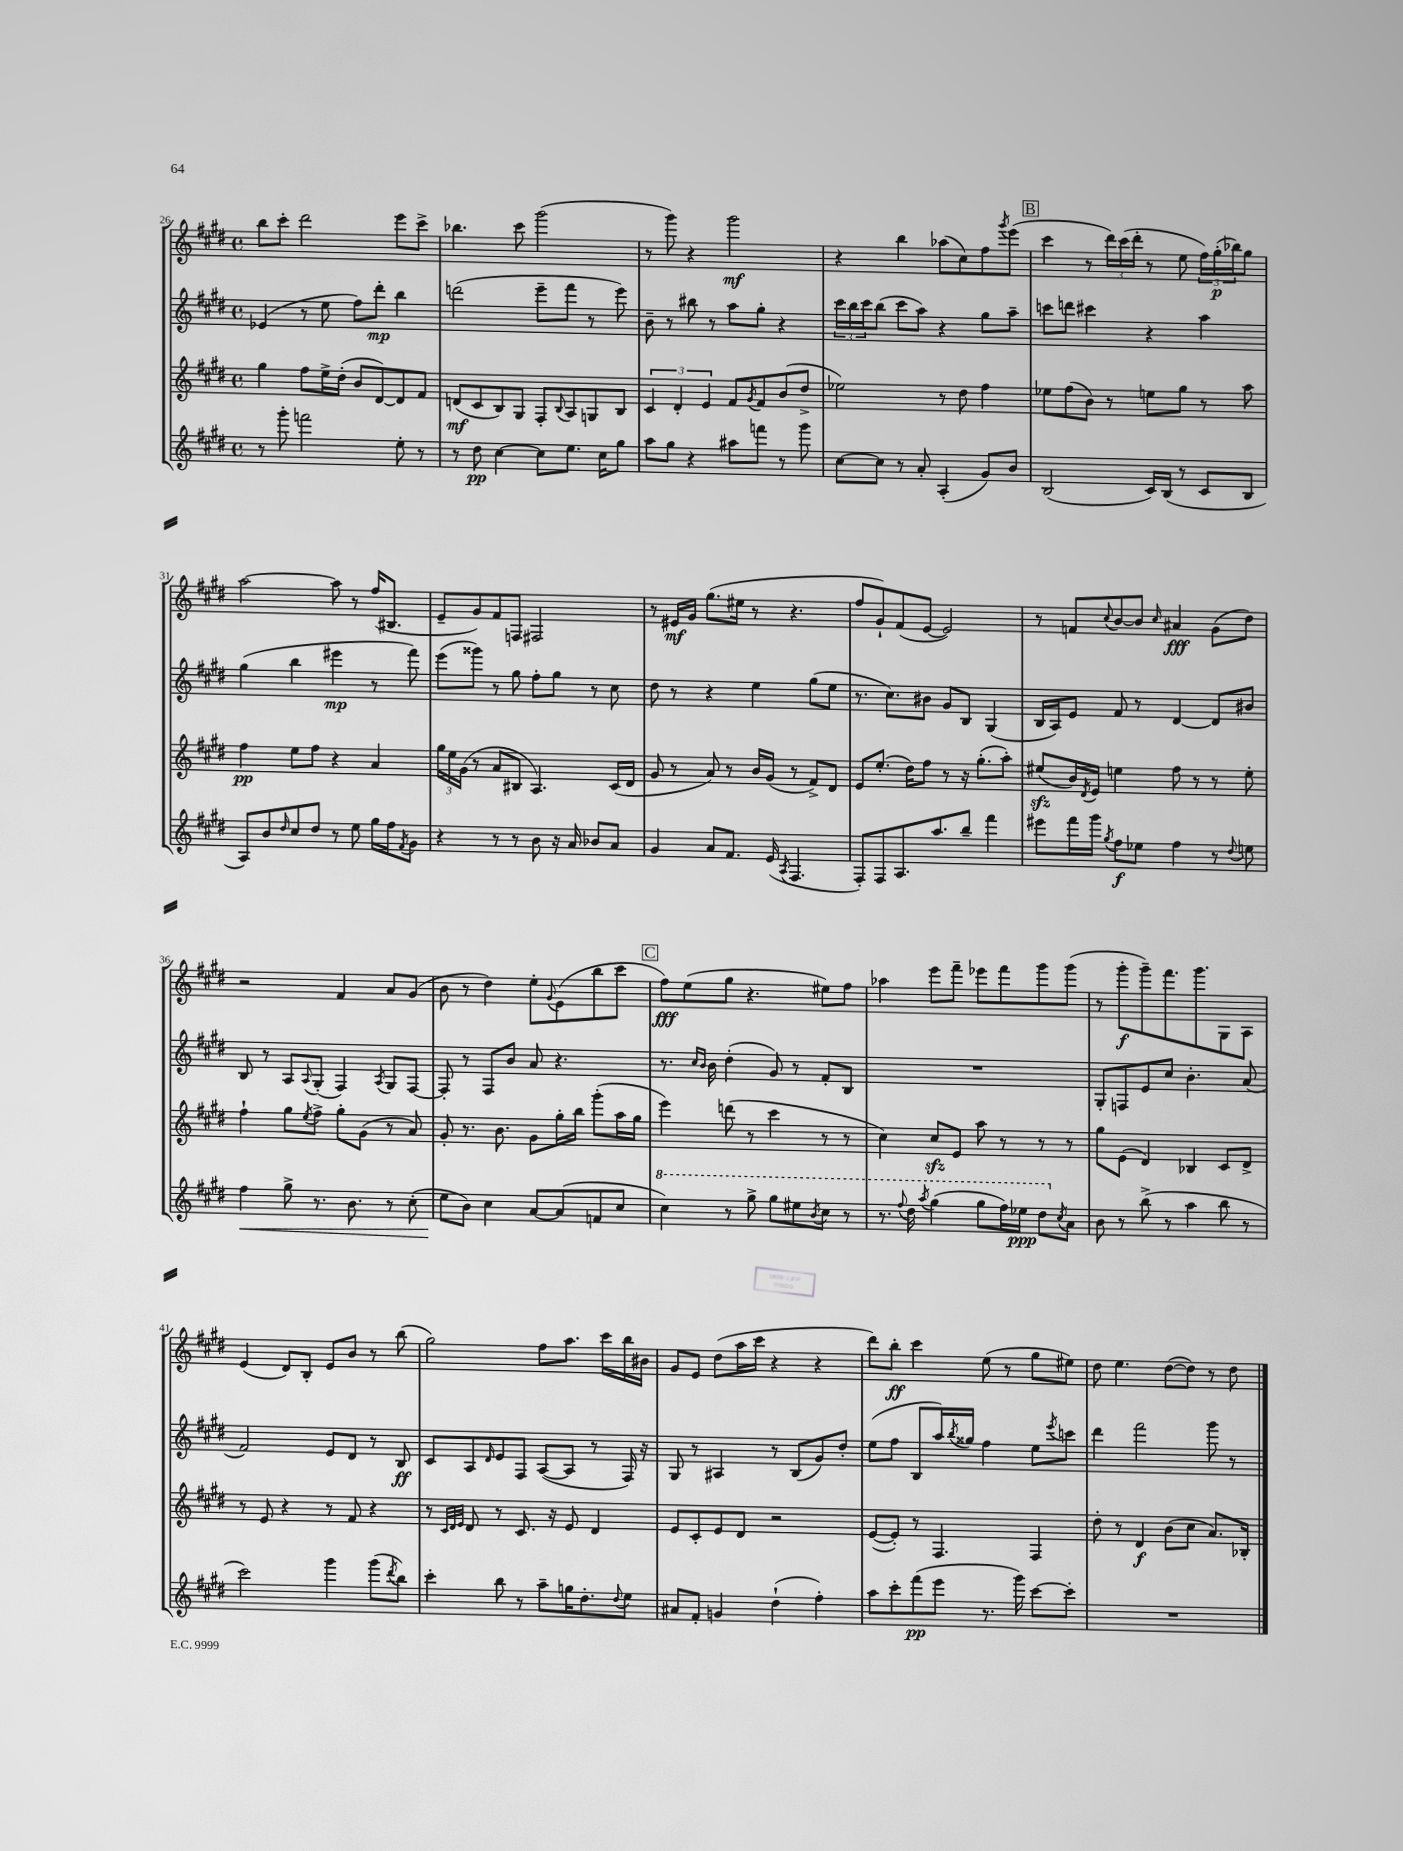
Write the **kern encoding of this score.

**kern	**dynam	**kern	**dynam	**kern	**dynam	**kern	**dynam
*part4	*part4	*part3	*part3	*part2	*part2	*part1	*part1
*staff4	*staff4	*staff3	*staff3	*staff2	*staff2	*staff1	*staff1
*clefG2	*	*clefG2	*	*clefG2	*	*clefG2	*
*k[f#c#g#d#]	*	*k[f#c#g#d#]	*	*k[f#c#g#d#]	*	*k[f#c#g#d#]	*
*M4/4	*	*M4/4	*	*M4/4	*	*M4/4	*
*met(c)	*	*met(c)	*	*met(c)	*	*met(c)	*
=26	=26	=26	=26	=26	=26	=26	=26
8r	.	4gg#\	.	(4e-X/	.	8bb\L	.
8ggg#'\	.	.	.	.	.	8ccc#'\J	.
2fffn\	.	8ff#\L	.	8r	.	2ddd#\	.
.	.	16ee^\L	.	8ee\	.	.	.
.	.	(16dd#'\JJ	.	.	.	.	.
.	.	8b/L	.	8ff#\L)	.	.	.
.	.	[8d#/)	.	8ddd#'\J	mp	.	.
8ee'\	.	8d#/]	.	4bb\	.	8eee\L	.
8r	.	8f#/J	.	.	.	8ccc#^\J	.
=27	=27	=27	=27	=27	=27	=27	=27
8r	.	(8dn/L	mf	(2dddn\	.	4.bb-X\	.
8dd#\	pp	8c#/	.	.	.	.	.
[4cc#\	.	8B/)	.	.	.	.	.
.	.	8G#/J	.	.	.	8ccc#\	.
8cc#\L]	.	8F#'/L	.	8eee~\L	.	(2ggg#\	.
.	.	8qqB/	.	.	.	.	.
8.ee\J	.	8A/	.	8fff#\J	.	.	.
.	.	8Gn/	.	8r	.	.	.
16cc#\KL	.	.	.	.	.	.	.
8gg#\J	.	8B/J	.	8eee\)	.	.	.
=28	=28	=28	=28	=28	=28	=28	=28
8aa\L	.	6c#/	.	8b~\	.	8r	.
8gg#\J	.	.	.	8r	.	8ggg#\)	.
.	.	6d#'/	.	.	.	.	.
4r	.	.	.	8bb#X\	.	4r	.
.	.	6e/	.	.	.	.	.
.	.	.	.	8r	.	.	.
8aa#X\L	.	8f#/L	.	8aa\L	.	2ggg#\	mf
.	.	8qg#/	.	.	.	.	.
8fffn\J	.	8f#/	.	8gg#'\J	.	.	.
8r	.	(8b/	.	4r	.	.	.
8ggg#\	.	8dd#^/J	.	.	.	.	.
=29	=29	=29	=29	=29	=29	=29	=29
[8cc#\L	.	2ee-X\)	.	24ccc#\LL	.	4r	.
.	.	.	.	24bb\	.	.	.
.	.	.	.	24ccc#\J	.	.	.
8cc#\J]	.	.	.	(8bb\J	.	.	.
8r	.	.	.	8ccc#\L	.	4bb\	.
8a'/	.	.	.	8aa\J)	.	.	.
(4A'/	.	8r	.	4r	.	(8aa-X\L	.
.	.	8dd#\	.	.	.	8cc#\)	.
8g#/L)	.	4ff#\	.	8gg#\L	.	8ff#\	.
.	.	.	.	.	.	8qggg#/	.
8b/J	.	.	.	8aa~\J	.	(8eee\J	.
!!LO:REH:place=s1:t=B
=30	=30	=30	=30	=30	=30	=30	=30
(2B/	.	8ee-X\L	.	8cccn\L	.	4ccc#\	.
.	.	(8ff#\	.	8dddn\J	.	.	.
.	.	8b\J)	.	4ccc#X\	.	8r	.
.	.	8r	.	.	.	24ddd#\LL)	.
.	.	.	.	.	.	(24ccc#\	.
.	.	.	.	.	.	24ddd#'\JJ	.
16c#/LL)	.	8een\L	.	4r	.	8r	.
(16B/JJ	.	.	.	.	.	.	.
8r	.	8gg#\J	.	.	.	8ee\	.
8c#/L	.	8r	.	4aa\	.	24ff#\LL)	.
.	.	.	.	.	.	(24gg#'\	p
.	.	.	.	.	.	24bb-X\J)	.
8B/J	.	8aa\	.	.	.	8gg#\J	.
!!LO:LB:g=z
=31	=31	=31	=31	=31	=31	=31	=31
8A/L)	.	4ff#\	pp	(4gg#\	.	[2aa\	.
8b/	.	.	.	.	.	.	.
16qqdd#/	.	.	.	.	.	.	.
8cc#/	.	8ee\L	.	4bb\	.	.	.
8dd#/J	.	8ff#\J	.	.	.	.	.
8r	.	4r	.	4eee#X\	mp	8aa\]	.
8ee\	.	.	.	.	.	8r	.
16gg#\LL	.	4a/	.	8r	.	(16ff#/KL	.
16ff#\J	.	.	.	.	.	8.B#X/J	.
8qf#/	.	.	.	.	.	.	.
8g#\J	.	.	.	8fff#\)	.	.	.
=32	=32	=32	=32	=32	=32	=32	=32
4r	.	24gg#\LL	.	(8eee\L	.	8e~/L	.
.	.	24ee\	.	.	.	.	.
.	.	(24g#\JJ	.	.	.	.	.
.	.	8r	.	8ggg##X\J)	.	8g#/)	.
8r	.	8a/L	.	8r	.	8f#/	.
8r	.	8B#X/J	.	8gg#\	.	8Fn/J	.
8b\	.	4.A/)	.	8ff#'\L	.	2F#X/	.
16r	.	.	.	8gg#\J	.	.	.
16a/	.	.	.	.	.	.	.
8b-X/L	.	.	.	8r	.	.	.
8a/J	.	(16c#/LL	.	8cc#\	.	.	.
.	.	16d#/JJ	.	.	.	.	.
=33	=33	=33	=33	=33	=33	=33	=33
4g#/	.	8g#/	.	8dd#\	.	8r	.
.	.	8r	.	8r	.	16e#X/LL	mf
.	.	.	.	.	.	16g#/JJ	.
8a/L	.	8a/)	.	4r	.	(8.gg#\L	.
8.f#/J	.	8r	.	.	.	.	.
.	.	.	.	.	.	16ee#X\Jk	.
.	.	16b/LL	.	4ee\	.	8r	.
(16e/	.	(16g#/JJ	.	.	.	.	.
8qA/	.	.	.	.	.	.	.
4.F#/	.	8r	.	.	.	4.r	.
.	.	8f#^/L)	.	(8gg#\L	.	.	.
.	.	8d#/J	.	8ee\J	.	.	.
=34	=34	=34	=34	=34	=34	=34	=34
8F#'/L)	.	8e/L	.	8.r	.	8ff#/L	.
8F#/	.	(8.ee'/J	.	.	.	8g#`/)	.
.	.	.	.	8.cc#\L)	.	.	.
8.A/	.	.	.	.	.	(8f#/	.
.	.	16dd#\KL)	.	.	.	.	.
.	.	8ff#\J	.	8b#X\J	.	[8e/J	.
8.aa/	.	.	.	.	.	.	.
.	.	8r	.	8g#/L	.	2e/])	.
8bb~/J	.	16r	.	8B/J	.	.	.
.	.	(8.gg#'\L	.	.	.	.	.
4fff#\	.	.	.	(4G#/	.	.	.
.	.	8aa'\J)	.	.	.	.	.
=35	=35	=35	=35	=35	=35	=35	=35
8eee#X\L	.	(8ee#Xzz/L	.	16B/LL	.	8r	.
.	.	.	.	16A/J)	.	.	.
16fff#\L	.	16b/L)	.	8e/J	.	8fn/L	.
.	.	8qd#/	.	.	.	.	.
16ggg#\JJ	.	16e/JJ	.	.	.	.	.
8qgg#/	.	.	.	.	.	8qqcc#/	.
8ff#\L	f	4een\	.	8f#/	.	[8b/	.
8ee-X\J	.	.	.	8r	.	8b/J]	.
.	.	.	.	.	.	16qqcc#/	.
4ff#\	.	8ff#\	.	[4d#/	.	4a#X/	fff
.	.	8r	.	.	.	.	.
8r	.	8r	.	8d#/L]	.	(8g#\L	.
8qqdd#/	.	.	.	.	.	.	.
8een\	.	8ee'\	.	8b#X/J	.	8dd#\J)	.
!!LO:LB:g=z
=36	=36	=36	=36	=36	=36	=36	=36
!	!LO:HP:b	!	!	!	!	!	!
4ff#\	<	4ff#`\	.	8B/	.	2r	.
.	.	.	.	8r	.	.	.
8gg#^\	.	8gg#\L	.	8A/L	.	.	.
.	.	8qee/	.	8qqA/	.	.	.
8.r	.	8ff#^\J	.	(8G#'/J	.	.	.
.	.	8gg#'\L	.	4F#/)	.	4f#/	.
8.b\	.	.	.	.	.	.	.
.	.	(8g#\J	.	.	.	.	.
.	.	.	.	8qA/	.	.	.
8r	.	8r	.	8G#/L	.	8a/L	.
(8cc#'\	.	8a/)	.	[8F#/J	.	(8g#/J	.
=37	=37	=37	=37	=37	=37	=37	=37
8ee\L	.	8g#'/	.	8F#'/]	.	8b\	.
8b\J)	[	8.r	.	8r	.	8r	.
4cc#\	.	.	.	8F#/L	.	4dd#\)	.
.	.	8.b\	.	.	.	.	.
.	.	.	.	8b/J	.	.	.
[8a/L	.	8g#\L	.	8a/	.	8ee'\L	.
.	.	.	.	.	.	8qqg#/	.
(8a/]	.	16gg#'\L	.	4.r	.	(8e\	.
.	.	16bb\JJ	.	.	.	.	.
8fn/	.	(8ggg#'\L	.	.	.	8bb\	.
8cc#/J	.	16aa\L	.	.	.	8ccc#\J	.
.	.	16gg#\JJ	.	.	.	.	.
!!LO:REH:place=s1:t=C
=38	=38	=38	=38	=38	=38	=38	=38
*8va	*	*	*	*	*	*	*
4ccc#\)	.	4eee\)	.	8.r	.	8ff#\L)	fff
.	.	.	.	.	.	(8ee\	.
.	.	.	.	16qqcc#/LL	.	.	.
.	.	.	.	16qqb/JJ	.	.	.
.	.	.	.	16b\	.	.	.
8r	.	(8dddn\	.	(4dd#'\	.	8gg#\J	.
8ggg#^\	.	8r	.	.	.	4.r	.
8ggg#\L	.	4ccc#\	.	8g#/)	.	.	.
8eee#X\	.	.	.	8r	.	.	.
8qbb/	.	.	.	.	.	.	.
8ccc#\J	.	8r	.	8f#'/L	.	8ee#X\L)	.
8r	.	8r	.	8B/J	.	8ff#\J	.
=39	=39	=39	=39	=39	=39	=39	=39
8.r	.	4cc#\)	.	1r	.	4aa-X\	.
8qqfff#/	.	.	.	.	.	.	.
16ddd#\	.	.	.	.	.	.	.
8qaaa/	.	.	.	.	.	.	.
(4ggg#\	.	8cc#zz/L	.	.	.	8eee\L	.
.	.	8e/J	.	.	.	8fff#~\J	.
8ggg#\L	.	8aa\	.	.	.	8eee-X\L	.
16fff#\L)	.	8r	.	.	.	8fff#\	.
16eee-X\JJ	ppp	.	.	.	.	.	.
8ddd#\L	.	8r	.	.	.	8ggg#\	.
*X8va	*	*	*	*	*	*	*
8qcc#/	.	.	.	.	.	.	.
8a\J	.	8r	.	.	.	(8ggg#\J	.
=40	=40	=40	=40	=40	=40	=40	=40
8b\	.	8gg#\L	.	8G#'/L	.	8r	.
8r	.	(8e\J	.	8Fn/	.	8ggg#'\L	f
(8bb^\	.	4d#/)	.	8e/	.	8ggg#~\)	.
8r	.	.	.	8cc#/J	.	8.fff#\	.
4aa\	.	4B-X/	.	4.b'\	.	.	.
.	.	.	.	.	.	8.ggg#\	.
8bb\	.	8c#/L	.	.	.	8G#\	.
8r	.	8d#^/J	.	(8a/	.	8A\J	.
!!LO:LB:g=z
=41	=41	=41	=41	=41	=41	=41	=41
2ccc#\)	.	8r	.	2f#/)	.	(4e/	.
.	.	8e/	.	.	.	.	.
.	.	4r	.	.	.	8d#/L)	.
.	.	.	.	.	.	8B'/J	.
4ggg#\	.	8r	.	8e/L	.	8e/L	.
.	.	8f#/	.	8d#/J	.	8b/J	.
(8ggg#\L	.	4r	.	8r	.	8r	.
8qddd#/	.	.	.	.	.	.	.
8bb\J)	.	.	.	8B/	ff	(8bb\	.
=42	=42	=42	=42	=42	=42	=42	=42
4ccc#'\	.	8r	.	8c#/L	.	2gg#\)	.
.	.	32qqc#/LLL	.	.	.	.	.
.	.	32qqd#/	.	.	.	.	.
.	.	32qqe/JJJ	.	.	.	.	.
.	.	8d#/	.	8A/	.	.	.
.	.	.	.	16qqd#/	.	.	.
8bb\	.	8r	.	8e/	.	.	.
8r	.	8.c#/	.	8F#/J	.	.	.
8aa~\L	.	.	.	([8A/L	.	8ff#\L	.
.	.	16r	.	.	.	.	.
16ggn\K	.	8e/	.	8A/J]	.	8.aa\J	.
8.dd#'\	.	.	.	.	.	.	.
.	.	4d#/	.	8r	.	.	.
.	.	.	.	.	.	16ccc#\LL	.
8qqdd#/	.	.	.	.	.	.	.
8ee\J	.	.	.	16F#/)	.	16bb\	.
.	.	.	.	16r	.	16b#X\JJ	.
=43	=43	=43	=43	=43	=43	=43	=43
8a#X/L	.	8e/L	.	8G#/	.	8g#/L	.
8f#'/J	.	8c#'/	.	8r	.	8e/J	.
4gn/	.	8e/	.	4A#X/	.	(8dd#\L	.
.	.	8d#/J	.	.	.	16aa\L	.
.	.	.	.	.	.	16ccc#\JJ	.
(4dd#`\	.	2r	.	8r	.	4r	.
.	.	.	.	(8B/L	.	.	.
4ff#'\)	.	.	.	8g#/)	.	4r	.
.	.	.	.	8dd#'/J	.	.	.
=44	=44	=44	=44	=44	=44	=44	=44
8aa\L	.	([8e/L	.	(8ee\L	.	8ddd#\L)	.
8ccc#'\	.	8e'/J])	.	8ff#\J	.	8bb'\J	ff
(8fff#\	pp	8r	.	8B/L	.	4ccc#\	.
8eee\J	.	4.F#/	.	16aa/L)	.	.	.
.	.	.	.	8qbb/	.	.	.
.	.	.	.	16gg##X/JJ	.	.	.
8.r	.	.	.	4ff#\	.	(8ee\	.
.	.	.	.	.	.	8r	.
16ggg#\)	.	.	.	.	.	.	.
[8ccc#\L	.	4F#/	.	8ee\L	.	8gg#\L	.
.	.	.	.	8qeee/	.	.	.
8ccc#'\J]	.	.	.	8cccn\J	.	8ee#X\J)	.
=45	=45	=45	=45	=45	=45	=45	=45
1r	.	8dd#'\	.	4ddd#\	.	8dd#\	.
.	.	8r	.	.	.	4.ee\	.
.	.	4d#/	f	2fff#\	.	.	.
.	.	(8b\L	.	.	.	([8dd#\L	.
.	.	8cc#\J	.	.	.	8dd#\J])	.
.	.	8.a/L)	.	8ggg#\	.	8r	.
.	.	.	.	8r	.	8dd#\	.
.	.	16B-X'/Jk	.	.	.	.	.
==	==	==	==	==	==	==	==
*-	*-	*-	*-	*-	*-	*-	*-
